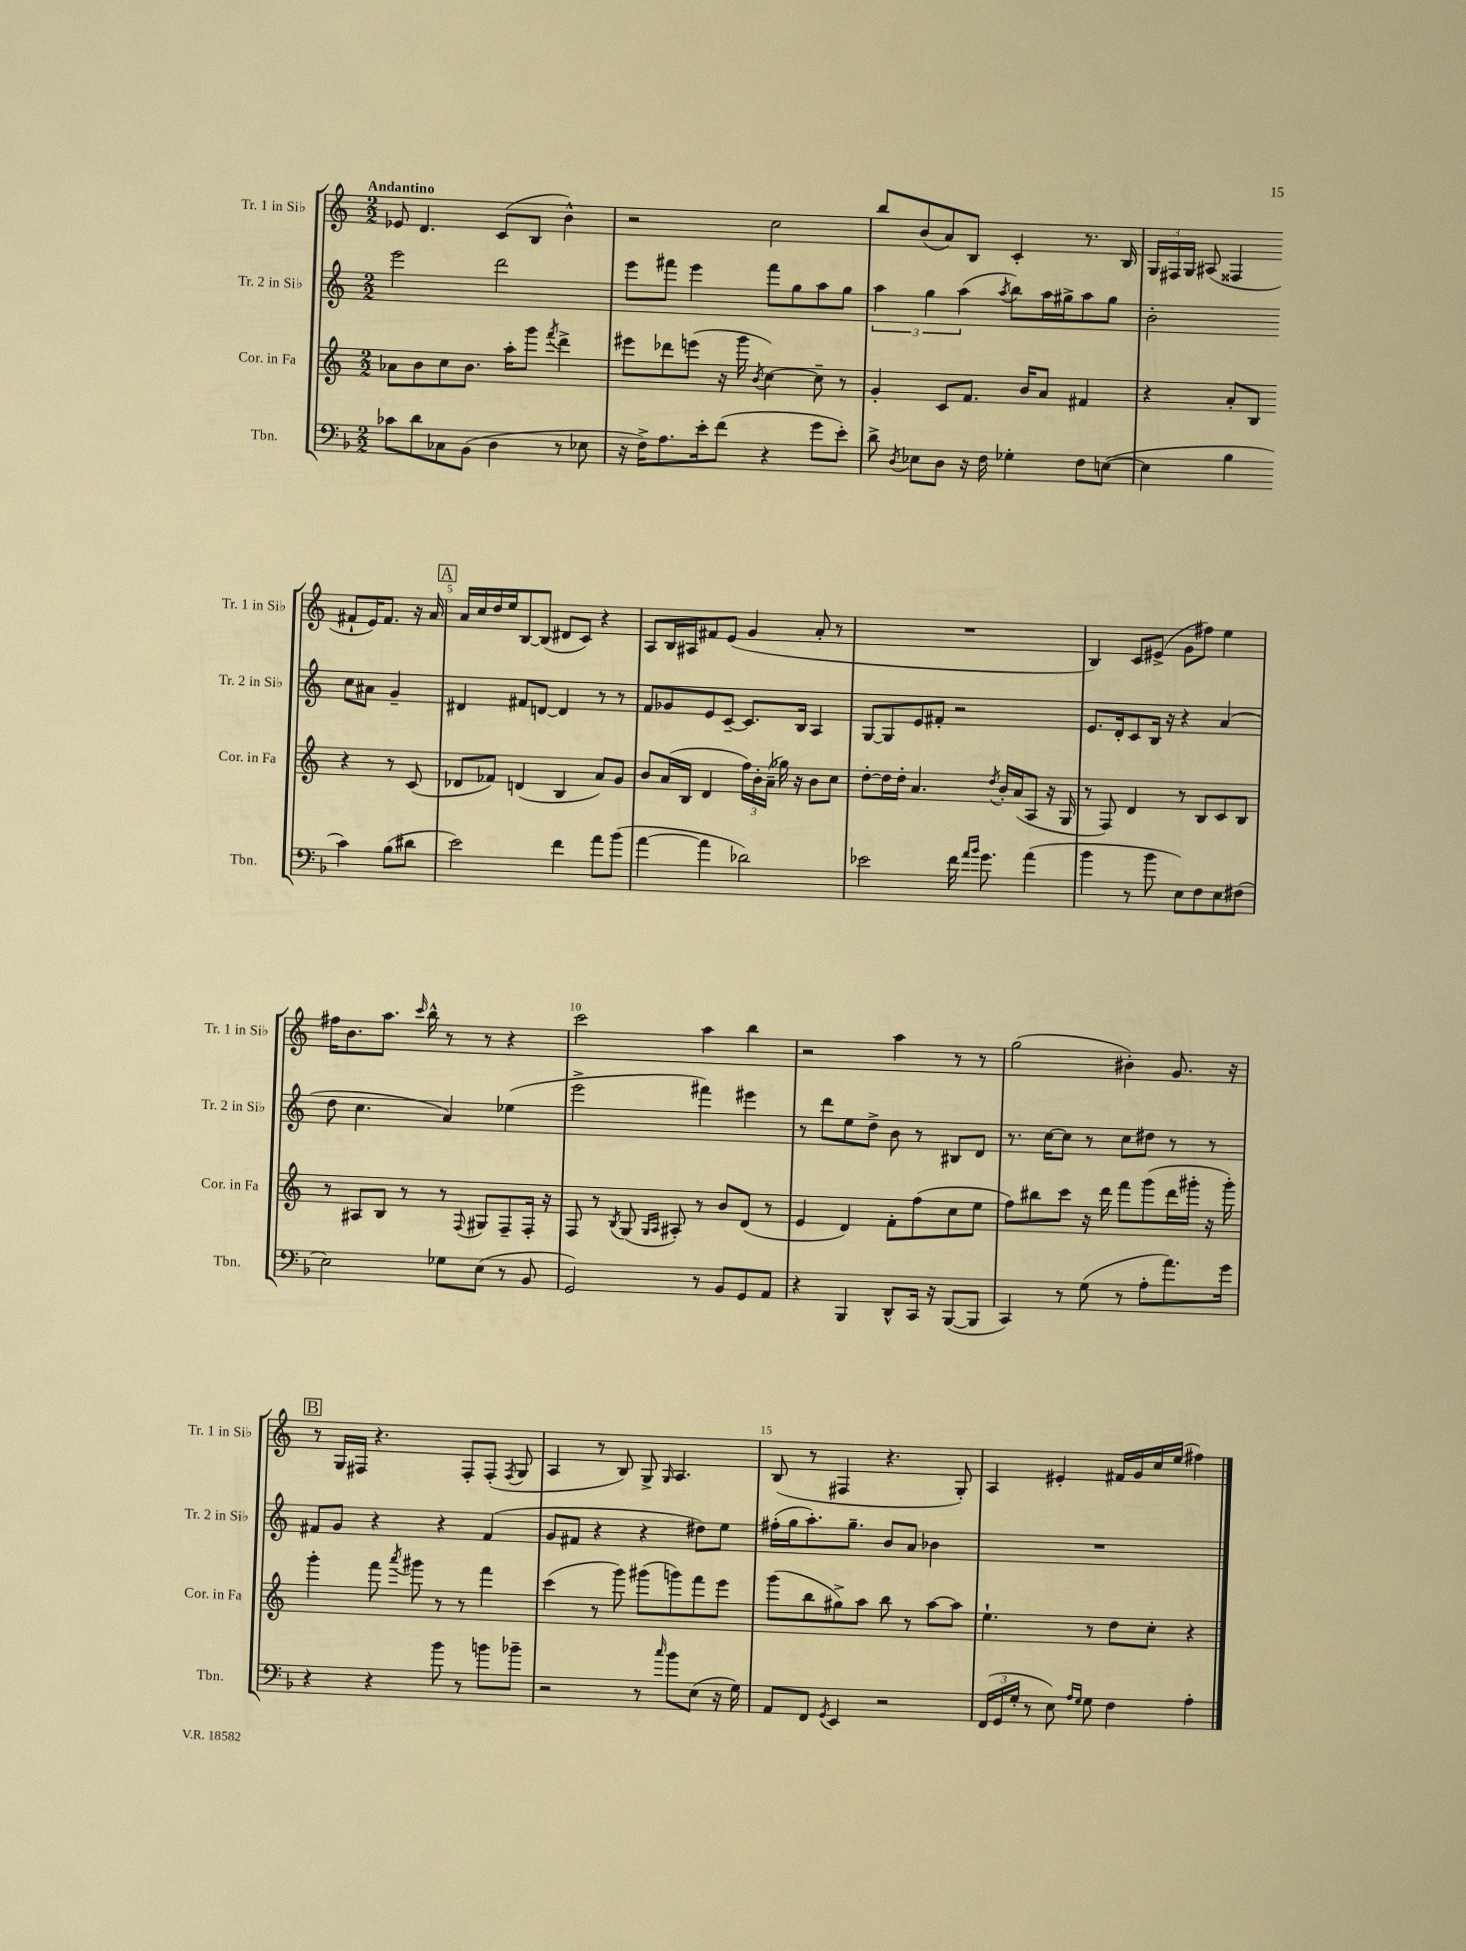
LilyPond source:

<<
\new StaffGroup <<
\new Staff = "s0" \with { instrumentName = "Tr. 1 in Sib" shortInstrumentName = "Tr. 1 in Sib" } {
    \clef treble \key c \major \numericTimeSignature \time 2/2 \tempo "Andantino"
    \autoBeamOff ees'8 d'4. c'8[( b8] b'4-^) |
    r2 c''2 |
    b''8[ b'8( a'8) b8] c'4-. r8. b16 |
    \tuplet 3/2 { g16[ fis16 g16] } ais8( fisis4 fis'8[-! e'16) fis'8.] r16 a'16 |
    \mark \markup { \box "A" } a'16[ c''16 d''16 e''16 b8~ b8]( dis'8[ c'8]) r4 |
    a8[ b16 ais16 fis'8 e'8]( g'4 a'8-. r8 |
    R1 |
    b4) c'8[ eis'8]->( g'8[ fis''8]) e''4 |
    fis''16[ b'8. a''8.] \grace { c'''16 } b''16-^ r8 r8 r4 |
    c'''2 a''4 b''4 |
    r2 a''4 r8 r8 |
    g''2( bis'4-.) g'8. r16 |
    \mark \markup { \box "B" } r8 g16[ fis16] r4. fis8[-. fis8]-.( \acciaccatura { fis8 } g8 |
    a4 r8 b8) g8-> \grace { g16 } a4. |
    b8( r8 fis4 r4. g8-.) |
    a4 eis'4-. fis'16[ g'16 c''16 e''16]( fis''4) \bar "|." |
}
\new Staff = "s1" \with { instrumentName = "Tr. 2 in Sib" shortInstrumentName = "Tr. 2 in Sib" } {
    \clef treble \key c \major \numericTimeSignature \time 2/2
    \autoBeamOff e'''2 d'''2 |
    e'''8[ fis'''8] e'''4 fis'''8[ g''8 a''8 g''8] |
    \tuplet 3/2 { a''4 g''4 a''4( } \acciaccatura { a''8 } b''8[) a''16 gis''16-> a''8 gis''8] |
    b'2-. c''8[ ais'8] g'4-- |
    \mark \markup { \box "A" } dis'4 fis'8[ d'8]~ d'4 r8 r8 |
    f'8[ ges'8 e'8 c'8]~-- c'8.[ b16] a4 |
    g8[~ g8 e'8 fis'8]-. r2 |
    e'8.[ d'16-. c'8 b16] r16 r4 a'4( |
    d''8 c''4. a'4) ees''4( |
    e'''2-> fis'''4) eis'''4 |
    r8 d'''8[ e''8 d''8]-> b'8 r8 bis8[ d'8] |
    r8. c''16[~ c''8] r8 c''8[ dis''8] r8 r8 |
    \mark \markup { \box "B" } fis'8[ g'8] r4 r4 fis'4( |
    g'8[ fis'8] r4 r4 dis''8[) e''8] |
    fis''16[-.( g''16 a''8.-.) g''8.]-- b'8[ a'8] bes'4 |
    R1 \bar "|." |
}
\new Staff = "s2" \with { instrumentName = "Cor. in Fa" shortInstrumentName = "Cor. in Fa" } {
    \clef treble \key c \major \numericTimeSignature \time 2/2
    \autoBeamOff aes'8[ b'8 c''8 b'8.] a''16[-. g'''8] \acciaccatura { f'''8 } d'''4-> |
    eis'''8[ des'''8 e'''8]( r16 g'''16 \acciaccatura { b'8 } c''4~) c''8-- r8 |
    g'4-. c'8[ f'8.] b'16[ a'8] fis'4 |
    r4 a'8[-. b8] r4 r8 c'8( |
    \mark \markup { \box "A" } des'8[ fes'8]) d'4( b4 a'8[) g'8] |
    b'8[ a'16( b16] d'4 \tuplet 3/2 { f''16[) b'16-. a'16]--( } ges''16) r16 b'8[ c''8] |
    d''8[~-. d''16 d''16]-. a'4. \acciaccatura { d''8 } b'16[-. a'16( a8] r16 g16 |
    r8 f8) d'4 r8 b8[ c'8 b8] |
    r8 ais8[ b8] r8 r8 \appoggiatura { f8 } gis8[ f8-- f16]-. r16 |
    f8 r8 \acciaccatura { b8 } g8( \grace { g16[ a16] } ais8-.) r8 b'8[ d'8]( r8 |
    e'4 d'4) f'8[-. f''8( c''8 e''8] |
    f''8[) bis''8 c'''8] r16 d'''16 f'''8[ g'''8( d'''16 gis'''16]-. r16 gis'''16-.) |
    \mark \markup { \box "B" } g'''4-. f'''8 \acciaccatura { a'''8 } gis'''8 r8 r8 f'''4 |
    c'''4( r8 g'''8) gis'''8[( g'''8) f'''8 e'''8] |
    g'''8[( b''8 gis''8->) a''8] b''8 r8 a''8[~ a''8] |
    e''4.-! r8 d''8[ c''8]-. r4 \bar "|." |
}
\new Staff = "s3" \with { instrumentName = "Tbn." shortInstrumentName = "Tbn." } {
    \clef bass \key f \major \numericTimeSignature \time 2/2
    \autoBeamOff ces'8[ d'8 ces8 bes,8]( d4 r8 ees8 |
    r16 f16[->) a8. e'16-. f'8]( r4 g'8[ e'8]-.) |
    d'8-> \acciaccatura { d8 } ees8[ d8] r16 f16 ges4-. f8[ e8]~( |
    e4 bes4 c'4) bes8[( dis'8] |
    \mark \markup { \box "A" } e'2) f'4 a'8[ bes'8]( |
    a'4~ a'4 des'2) |
    ees'2 f'16 \grace { a'16[ bes'16] } g'8. a'4( |
    bes'4 r8 bes'8 e8[) f8 e8 fis8]( |
    e2) ges8[ e8]( r8 bes,8 |
    g,2) r8 bes,8[ g,8 a,8] |
    r4 bes,,4 d,8[-^ c,16] r16 bes,,8[~( bes,,8] |
    c,4) r8 g8( r8 a8[-. a'8.) g'16] |
    \mark \markup { \box "B" } r4 r4 bes'8 r8 b'8[ bes'8]-- |
    r2 r8 \grace { c''16 } bes'8[ e8]( r16 g16) |
    a,8[ f,8] \acciaccatura { g,8 } e,4 r2 |
    \tuplet 3/2 { f,16[( g,16 g16]-. } r8 e8) \grace { a16[ g16] } g8 f4 a4-. \bar "|." |
}
>>
>>
\layout { \context { \Score \override BarNumber.break-visibility = ##(#f #t #t) barNumberVisibility = #(every-nth-bar-number-visible 5) } }
